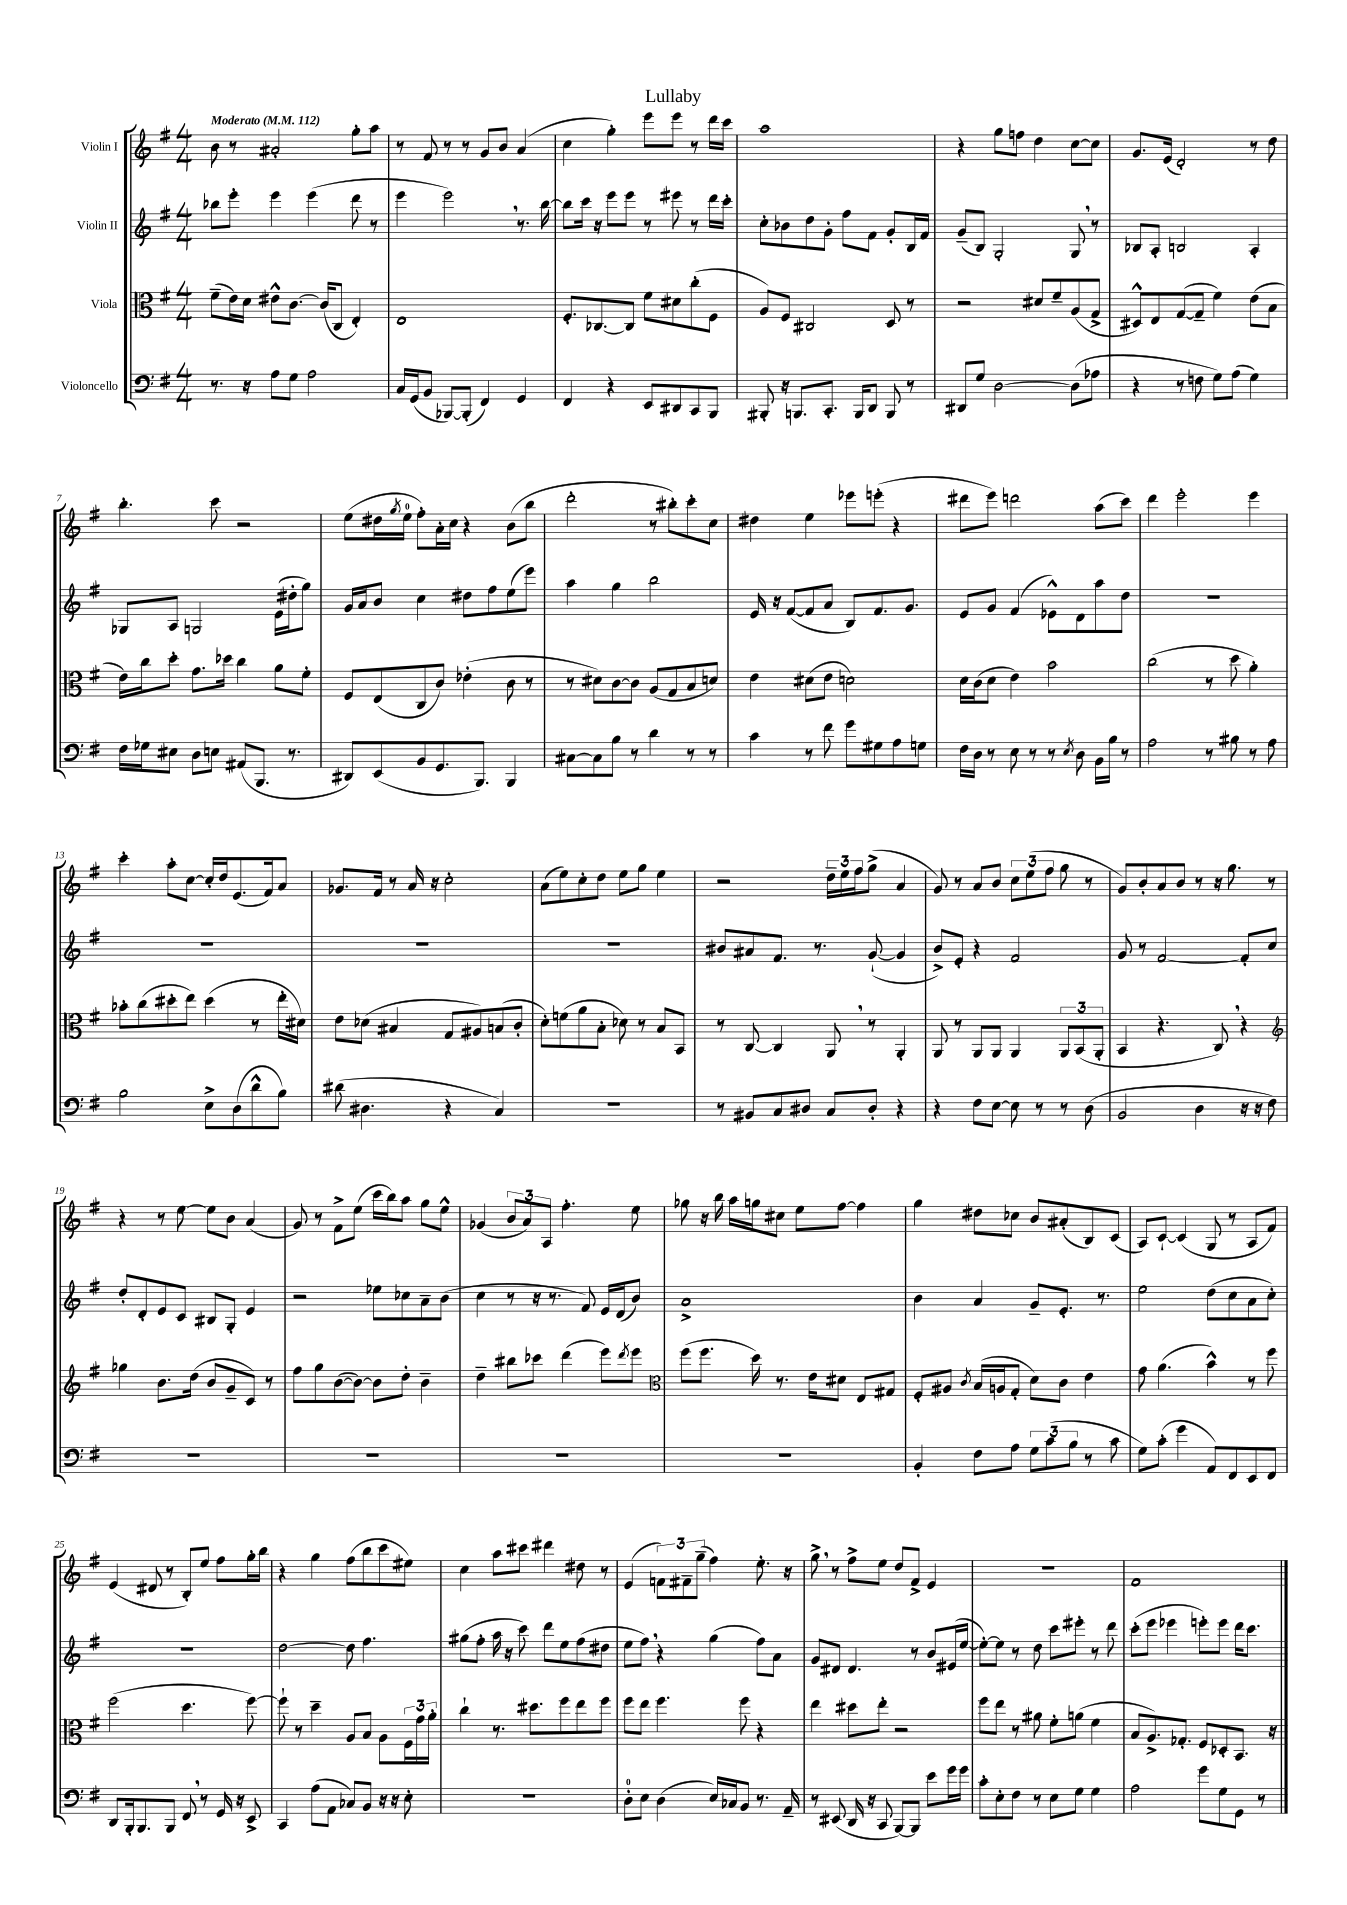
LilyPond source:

\header { title = "Lullaby" }
<<
\new StaffGroup <<
\new Staff = "s0" \with { instrumentName = "Violin I" } {
    \clef treble \key g \major \numericTimeSignature \time 4/4 \tempo "Moderato" 4 = 112
    b'8 r8 ais'2-. g''8-. a''8 |
    r8 fis'8 r8 r8 g'8 b'8 a'4( |
    c''4 g''4-.) e'''8 e'''8 r8 d'''16 c'''16 |
    a''1 |
    r4 g''8 f''8 d''4 c''8~ c''8 |
    g'8. e'16( d'2-.) r8 d''8 |
    b''4.-. c'''8 r2 |
    e''8( dis''16 \acciaccatura { g''8 } e''16-0 fis''8-.) a'16-. c''16 r4 b'8( b''8 |
    d'''2-. r8 bis''8-.) c'''8-. c''8 |
    dis''4 e''4 ees'''8 e'''8-.( r4 |
    dis'''8 e'''8) d'''2 a''8( c'''8) |
    d'''4 e'''2-. e'''4 |
    c'''4-. a''8-. c''8~ c''16-. d''16 e'8.( fis'16) a'8 |
    ges'8. fis'16 r8 a'16 r16 c''2-. |
    a'8( e''8) c''8-. d''8 e''8 g''8 e''4 |
    r2 \tuplet 3/2 { d''16-- e''16 fis''16 } g''8->( a'4 |
    g'8) r8 a'8 b'8 \tuplet 3/2 { c''8 e''8( fis''8 } g''8 r8 |
    g'8) b'8-. a'8 b'8 r8 r16 g''8. r8 |
    r4 r8 e''8~ e''8 b'8 a'4( |
    g'8) r8 fis'8-> e''8( c'''16 b''16) a''8 g''8 e''8-^ |
    ges'4( \tuplet 3/2 { b'8 a'8) a8 } fis''4.-. e''8 |
    ges''8 r16 b''16 a''16 g''16 cis''8 e''8 fis''8~ fis''4 |
    g''4 dis''8 ces''8 b'8 ais'8-.( b8) c'8( |
    a8) c'8~-! c'4( g8 r8 a8 fis'8) |
    e'4( dis'8 r8 b8-.) e''8 fis''8 g''16-. b''16 |
    r4 g''4 fis''8( b''8 c'''8 eis''8) |
    c''4 a''8 cis'''8 dis'''4 dis''8 r8 |
    e'4( \tuplet 3/2 { f'8) fis'8-- g''8--( } fis''4) e''8.-. r16 |
    g''8-> \breathe r8 fis''8-> e''8 d''8 fis'8-> e'4 |
    r1 |
    fis'1 \bar "|." |
}
\new Staff = "s1" \with { instrumentName = "Violin II" } {
    \clef treble \key g \major \numericTimeSignature \time 4/4
    bes''8 e'''8-. e'''4 e'''4( d'''8 r8 |
    e'''4 e'''2) \breathe r8. b''16~ |
    b''8 c'''16 r16 e'''8 e'''8 r8 eis'''8 r8 d'''16 c'''16-. |
    c''8-. bes'8 d''8 g'8-. fis''8 fis'8 g'8-. b16 fis'16 |
    g'8--( b8) g2-. g8 \breathe r8 |
    bes8 a8-. b2 a4-. |
    ges8 a8 g2 e'16( dis''16-. g''8) |
    g'16 a'16 b'8 c''4 dis''8 fis''8 e''8( e'''8) |
    a''4 g''4 b''2 |
    e'16 r16 fis'8~( fis'8 a'8 b8) fis'8. g'8. |
    e'8 g'8 fis'4( ees'8-^) d'8 a''8 d''8 |
    R1 |
    R1 |
    R1 |
    R1 |
    bis'8 ais'8 fis'8. r8. g'8~-!( g'4 |
    b'8->) e'8-. r4 fis'2 |
    g'8 r8 fis'2~ fis'8-. c''8 |
    d''8-. d'8-. e'8 c'8 bis8 g8-. e'4 |
    r2 ees''8 ces''8 a'8-- b'8( |
    c''4 r8 r16 r8. fis'8) e'16 d'16( b'8) |
    a'1-> |
    b'4 a'4 g'8-- e'8.-. r8. |
    e''2 d''8( c''8 a'8 c''8-.) |
    R1 |
    d''2~ d''8 fis''4. |
    gis''8( fis''8-. a''16 r16 c'''8) d'''8 e''8 fis''8( dis''8 |
    e''8 fis''8) \breathe r4 g''4( fis''8) a'8 |
    g'8 dis'8 dis'4. r8 b'8 eis'16( e''16~ |
    e''8~-.) e''8 r8 d''8 c'''8 eis'''8-. r8 d'''8 |
    c'''8-.( e'''8 ees'''4 e'''8-.) e'''8 d'''16 c'''8. \bar "|." |
}
\new Staff = "s2" \with { instrumentName = "Viola" } {
    \clef alto \key g \major \numericTimeSignature \time 4/4
    fis'8--( e'16) d'16 eis'8-^ c'8.~ c'16( c8 e4-.) |
    e1 |
    fis8.-. ces8.~ ces8 fis'8 dis'8 c''8-.( fis8 |
    a8) fis8 cis2 d8 r8 |
    r2 dis'8 fis'8-- a8( g8-> |
    dis8-^) e8 g8~( g8-- fis'4) e'8( b8 |
    e'16) c''16 d''8-. g'8. des''16 c''4 a'8 fis'8-. |
    fis8 e8( c8 c'8) ees'4-.( c'8 r8 |
    r8 dis'8) c'8~ c'8 a8( g8 b8 d'8) |
    e'4 dis'8( e'8 d'2) |
    d'16 c'16( d'8 e'4) b'2 |
    c''2( r8 d''8 a'4-.) |
    bes'8-. c''8( dis''8-. e''8) dis''4( r8 e''16-. dis'16) |
    e'8 des'8( bis4 g8 ais8) b8( c'8-. |
    d'8-.) f'8( a'8 b8-. des'8) r8 b8 b,8 |
    r8 c8~ c4 a,8 \breathe r8 a,4-. |
    a,8 r8 a,8 a,8 a,4 \tuplet 3/2 { a,8 b,8( a,8-. } |
    b,4 r4. c8) \breathe r4 |
    \clef treble ges''4 b'8. d''16( b'8 g'8-- c'8) r8 |
    fis''8 g''8 b'8~( b'8~) b'8 d''8-. b'4-- |
    d''4-- bis''8 ces'''8 d'''4( e'''8) \acciaccatura { d'''8 } e'''8 |
    \clef alto fis''8( fis''8. d''16) r8. e'16 dis'8 e8 gis8 |
    fis8-. ais8 \acciaccatura { c'8 } b16( a16 g8-. d'8) c'8 e'4 |
    g'8 a'4.( b'4-^) r8 fis''8 |
    fis''2( d''4. fis''8~) |
    fis''8-! r8 d''4-- a8 b8 a8 \tuplet 3/2 { fis16 g'16 a'16-. } |
    c''4-! r8. dis''8. fis''8 e''8 fis''8 |
    fis''8 e''8 fis''4. fis''8 r4 |
    e''4 dis''8 e''8-. r2 |
    fis''8 e''8 r8 ais'8 fis'8-. a'8( fis'4 |
    b8 a8.->) ges8.-. fis8 des8-. b,8. r16 \bar "|." |
}
\new Staff = "s3" \with { instrumentName = "Violoncello" } {
    \clef bass \key g \major \numericTimeSignature \time 4/4
    r8. r16 a8 g8 a2 |
    c16 g,16( b,8 bes,,8~) bes,,8-.( fis,4) g,4 |
    fis,4 r4 e,8 dis,8 c,8 b,,8 |
    bis,,8-. r16 b,,8. c,8.-. b,,16 d,8 b,,8 r8 |
    dis,8 g8 d2~ d8( aes8 |
    r4 r8 f8 g8) a8( g4) |
    fis16 ges16 eis8 d8 e8 ais,8( b,,8. r8. |
    dis,8) e,8( b,8 g,8. b,,8.) b,,4 |
    cis8~ cis8 b8 r8 d'4 r8 r8 |
    c'4 r8 fis'8 g'8 gis8 a8 g8 |
    fis16 d16 r8 e8 r8 r8 \acciaccatura { e8 } d8 b,16 b16 r8 |
    a2 r8 bis8 r8 a8 |
    b2 e8-> d8( d'8-^ b8) |
    dis'8( dis4. r4 c4) |
    R1 |
    r8 bis,8 c8 dis8 c8 dis8-. r4 |
    r4 fis8 e8~ e8 r8 r8 d8( |
    b,2 d4 r16 r16 fis8) |
    R1 |
    R1 |
    R1 |
    R1 |
    b,4-. fis8 a8 \tuplet 3/2 { g8 c'8( b8 } r8 c'8 |
    g8) c'8-.( g'4 a,8) fis,8 e,8 fis,8 |
    d,8 b,,16-. b,,8. b,,8 fis,8 \breathe r8 g,16 r16 e,8-> |
    c,4 a8( a,8 ces8) b,8 r16 r16 e8-. |
    r1 |
    d8-0-. e8 d4( e16) ces16 b,8 r8. a,16-- |
    r8 eis,8( d,16 r16 c,8 b,,8~) b,,8 e'8 g'16 g'16 |
    c'8-. e8-. fis8 r8 e8 g8 g4 |
    a2 g'8 g8 g,8 r8 \bar "|." |
}
>>
>>
